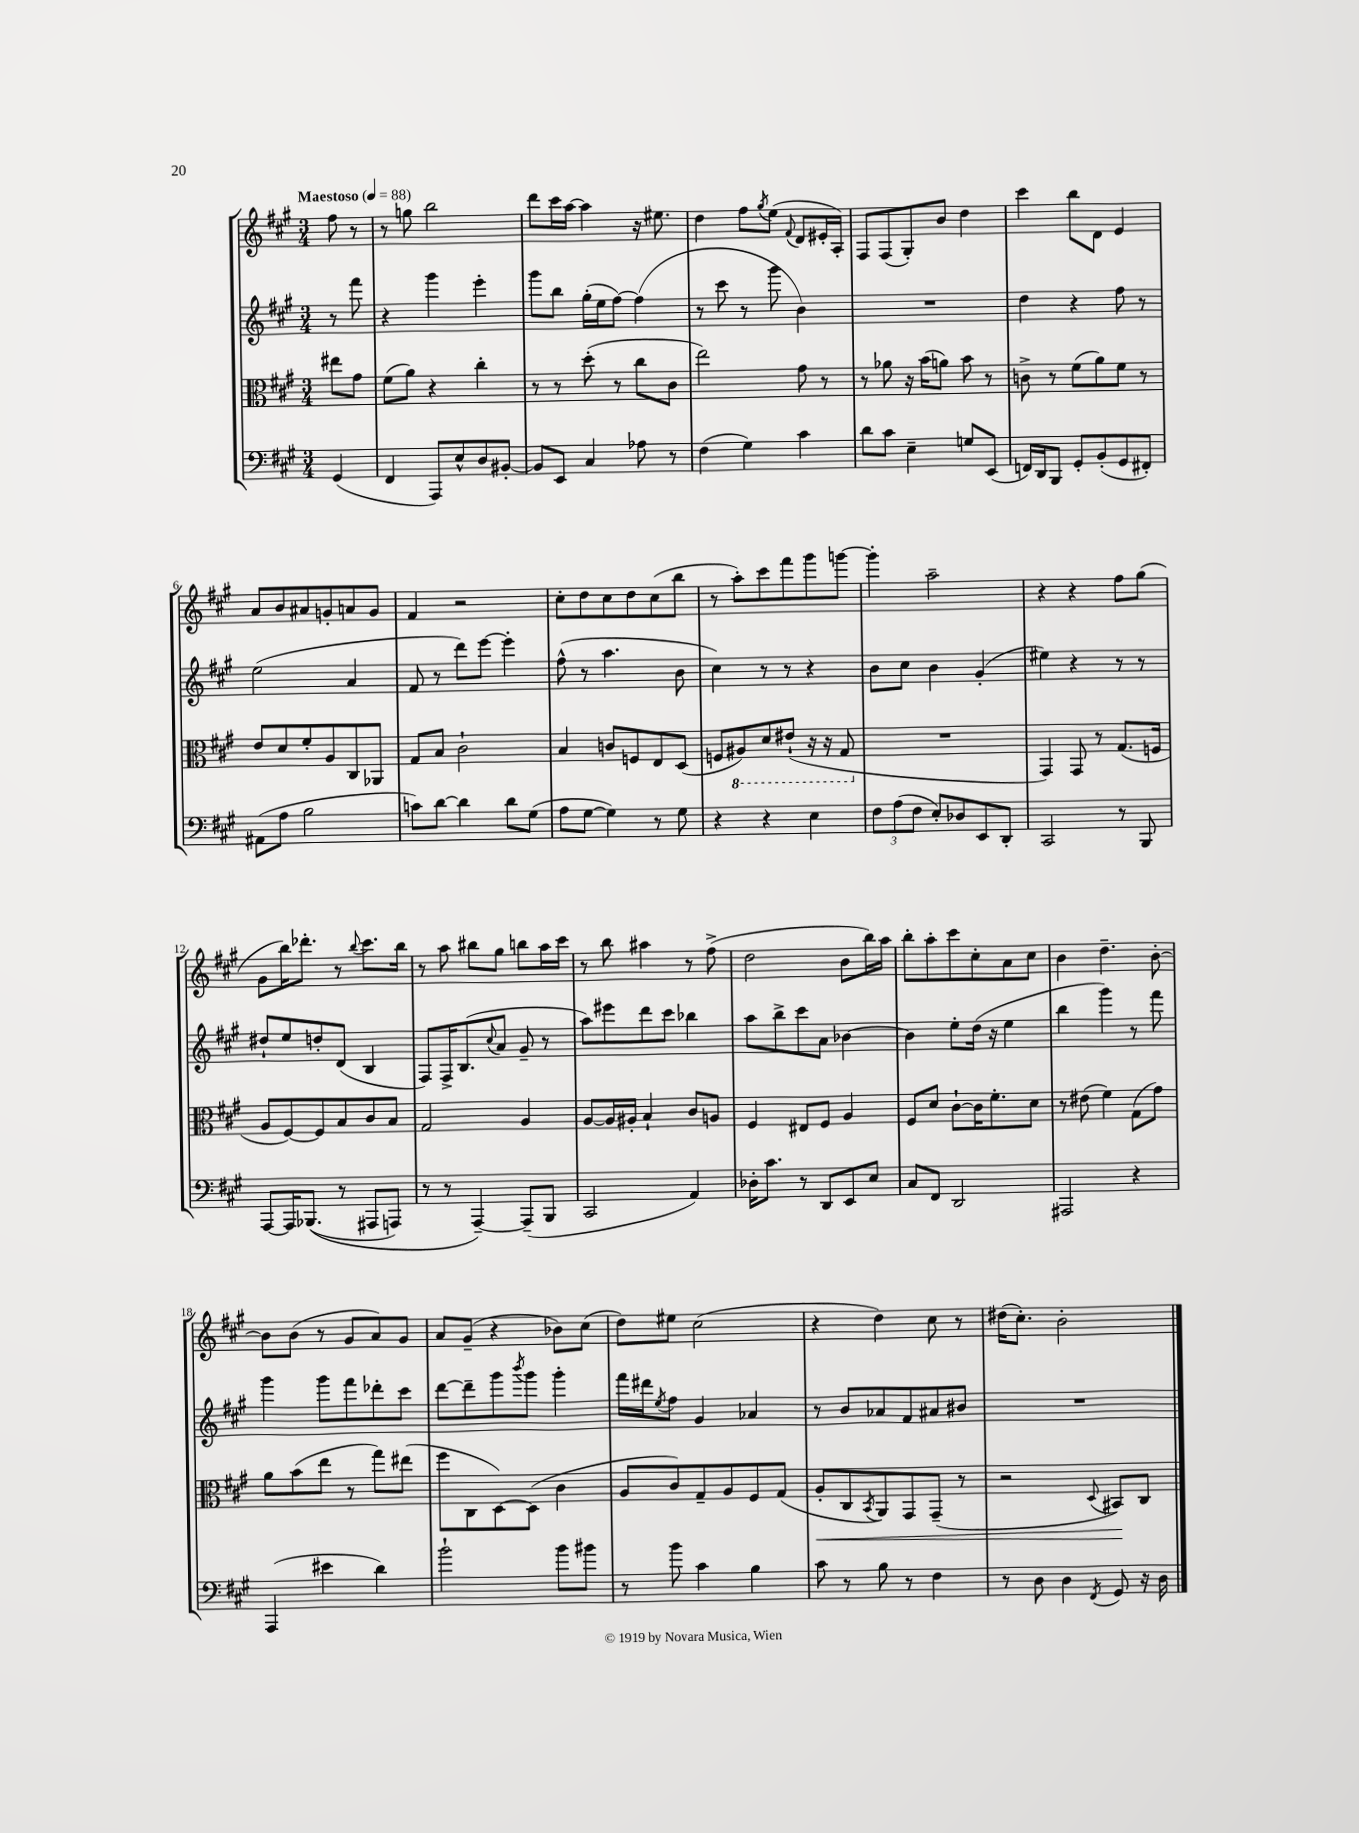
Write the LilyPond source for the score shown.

<<
\new StaffGroup <<
\new Staff = "s0" {
    \clef treble \key a \major \numericTimeSignature \time 3/4 \partial 4 \tempo "Maestoso" 4 = 88
    fis''8 r8 |
    r8 g''8 b''2 |
    d'''8 cis'''16 a''16~ a''4 r16 eis''8. |
    d''4 fis''8 \acciaccatura { gis''8 } e''8( \appoggiatura { fis'8 } d'8 eis'16-. a16-.) |
    fis8 fis8( gis8-.) b'8 d''4 |
    cis'''4 b''8 d'8 e'4 |
    a'8 b'8 ais'8 g'8-. a'8 g'8 |
    fis'4 r2 |
    cis''8-. d''8 cis''8 d''8 cis''8( b''8 |
    r8 a''8-.) cis'''8 fis'''8 gis'''8 g'''8~ |
    g'''4-. a''2-- |
    r4 r4 fis''8 gis''8( |
    gis'8 b''16) des'''8.-. r8 \appoggiatura { b''8 } cis'''8. b''16 |
    r8 a''8 bis''8 gis''8 b''8 a''16 cis'''16 |
    r8 b''8 ais''4 r8 fis''8->( |
    d''2 b'8 b''16) a''16 |
    b''8-. a''8-. cis'''8 cis''8-. a'8 cis''8 |
    b'4 d''4.-- b'8~-. |
    b'8 b'8( r8 gis'8 a'8) gis'8 |
    a'8 gis'8--( r4 bes'8) cis''8( |
    d''8) eis''8 cis''2( |
    r4 d''4) cis''8 r8 |
    dis''16( cis''8.-.) b'2-. \bar "|." |
}
\new Staff = "s1" {
    \clef treble \key a \major \numericTimeSignature \time 3/4 \partial 4
    r8 fis'''8 |
    r4 gis'''4 e'''4-. |
    gis'''8 b''8 gis''16-.( e''16 fis''8~) fis''4( |
    r8 cis'''8 r8 gis'''8 b'4) |
    R2. |
    d''4 r4 fis''8 r8 |
    e''2( a'4 |
    fis'8 r8 d'''8) e'''8~ e'''4-. |
    fis''8-^( r8 a''4. b'8 |
    cis''4) r8 r8 r4 |
    b'8 cis''8 b'4 gis'4-.( |
    eis''4) r4 r8 r8 |
    dis''8-! e''8 d''8-. d'8( b4 |
    fis8) fis16-> b8.( \appoggiatura { cis''8 } a'8 gis'8-- r8 |
    a''8) eis'''8 d'''8 cis'''8 bes''4 |
    a''8 b''8-> cis'''8 a'8 bes'4~ |
    bes'4 e''8-. d''16( r16 e''4 |
    b''4 gis'''4) r8 fis'''8 |
    gis'''4 gis'''8 fis'''8 des'''8-. cis'''8 |
    d'''8~ d'''8-- gis'''8 \acciaccatura { b'''8 } gis'''8 gis'''4-. |
    fis'''16 dis'''16 \acciaccatura { e''8 } fis''8 gis'4 aes'4 |
    r8 b'8 aes'8 fis'8 ais'8 bis'8 |
    R2. \bar "|." |
}
\new Staff = "s2" {
    \clef alto \key a \major \numericTimeSignature \time 3/4 \partial 4
    eis''8 gis'8 |
    fis'8( a'8) r4 cis''4-. |
    r8 r8 d''8-.( r8 cis''8 cis'8 |
    e''2) gis'8 r8 |
    r8 aes'8 r16 b'16( a'8) b'8 r8 |
    c'8-> r8 fis'8( a'8) fis'8 r8 |
    e'8 d'8 fis'8-. a8 cis8 aes,8 |
    gis8 b8 cis'2-! |
    b4 c'8 f8 e8 d8( |
    f8 \ottava #-1 ais,8) d8 eis8-!( r16 r16 gis,8 \ottava #0 |
    R2. |
    gis,4) gis,8 r8 gis8.( f16 |
    a8 fis8~) fis8 b8 cis'8 b8 |
    gis2 a4 |
    a8~ a16 ais16-. b4-! cis'8 a8 |
    fis4 eis8 fis8 a4 |
    fis8 d'8 cis'8~-! cis'16 fis'8.-. d'8 |
    r8 eis'8( fis'4) gis8( gis'8) |
    a'8 b'8( e''8 r8 gis''8) eis''8( |
    fis''8 cis8 d8~) d8( cis'4 |
    a8 cis'8) gis8-- a8 fis8 gis8( |
    a8-.\< cis8 \acciaccatura { b,8 } a,8) gis,8 gis,8--( r8 |
    r2 \appoggiatura { d8 } bis,8\!) cis8 \bar "|." |
}
\new Staff = "s3" {
    \clef bass \key a \major \numericTimeSignature \time 3/4 \partial 4
    gis,4( |
    fis,4 a,,8) e8-^ d8 bis,8~-. |
    bis,8 e,8 cis4 aes8 r8 |
    fis4( gis4) cis'4 |
    d'8 cis'8 e4-- g8 e,8( |
    f,16) d,16 b,,8 gis,8-. b,8-.( gis,8 fis,8-.) |
    ais,8( a8 b2 |
    c'8) d'8~ d'4 d'8 gis8( |
    a8 gis8~ gis4) r8 gis8 |
    r4 r4 e4 |
    \tuplet 3/2 { fis8 a8( fis8 } e8-.) des8 e,8 d,8-. |
    cis,2 r8 b,,8 |
    a,,8~ a,,16 bes,,8.(\( r8 ais,,8 a,,8) |
    r8 r8 a,,4~--\) a,,8--( b,,8 |
    cis,2 a,4) |
    des16-. cis'8. r8 d,8 e,8 e8 |
    cis8 fis,8 d,2 |
    ais,,2 r4 |
    a,,4( eis'4 d'4) |
    b'2-! b'8 bis'8 |
    r8 b'8 cis'4 b4 |
    cis'8 r8 b8 r8 fis4 |
    r8 d8 d4 \acciaccatura { fis,8 } gis,8 r16 d16 \bar "|." |
}
>>
>>
